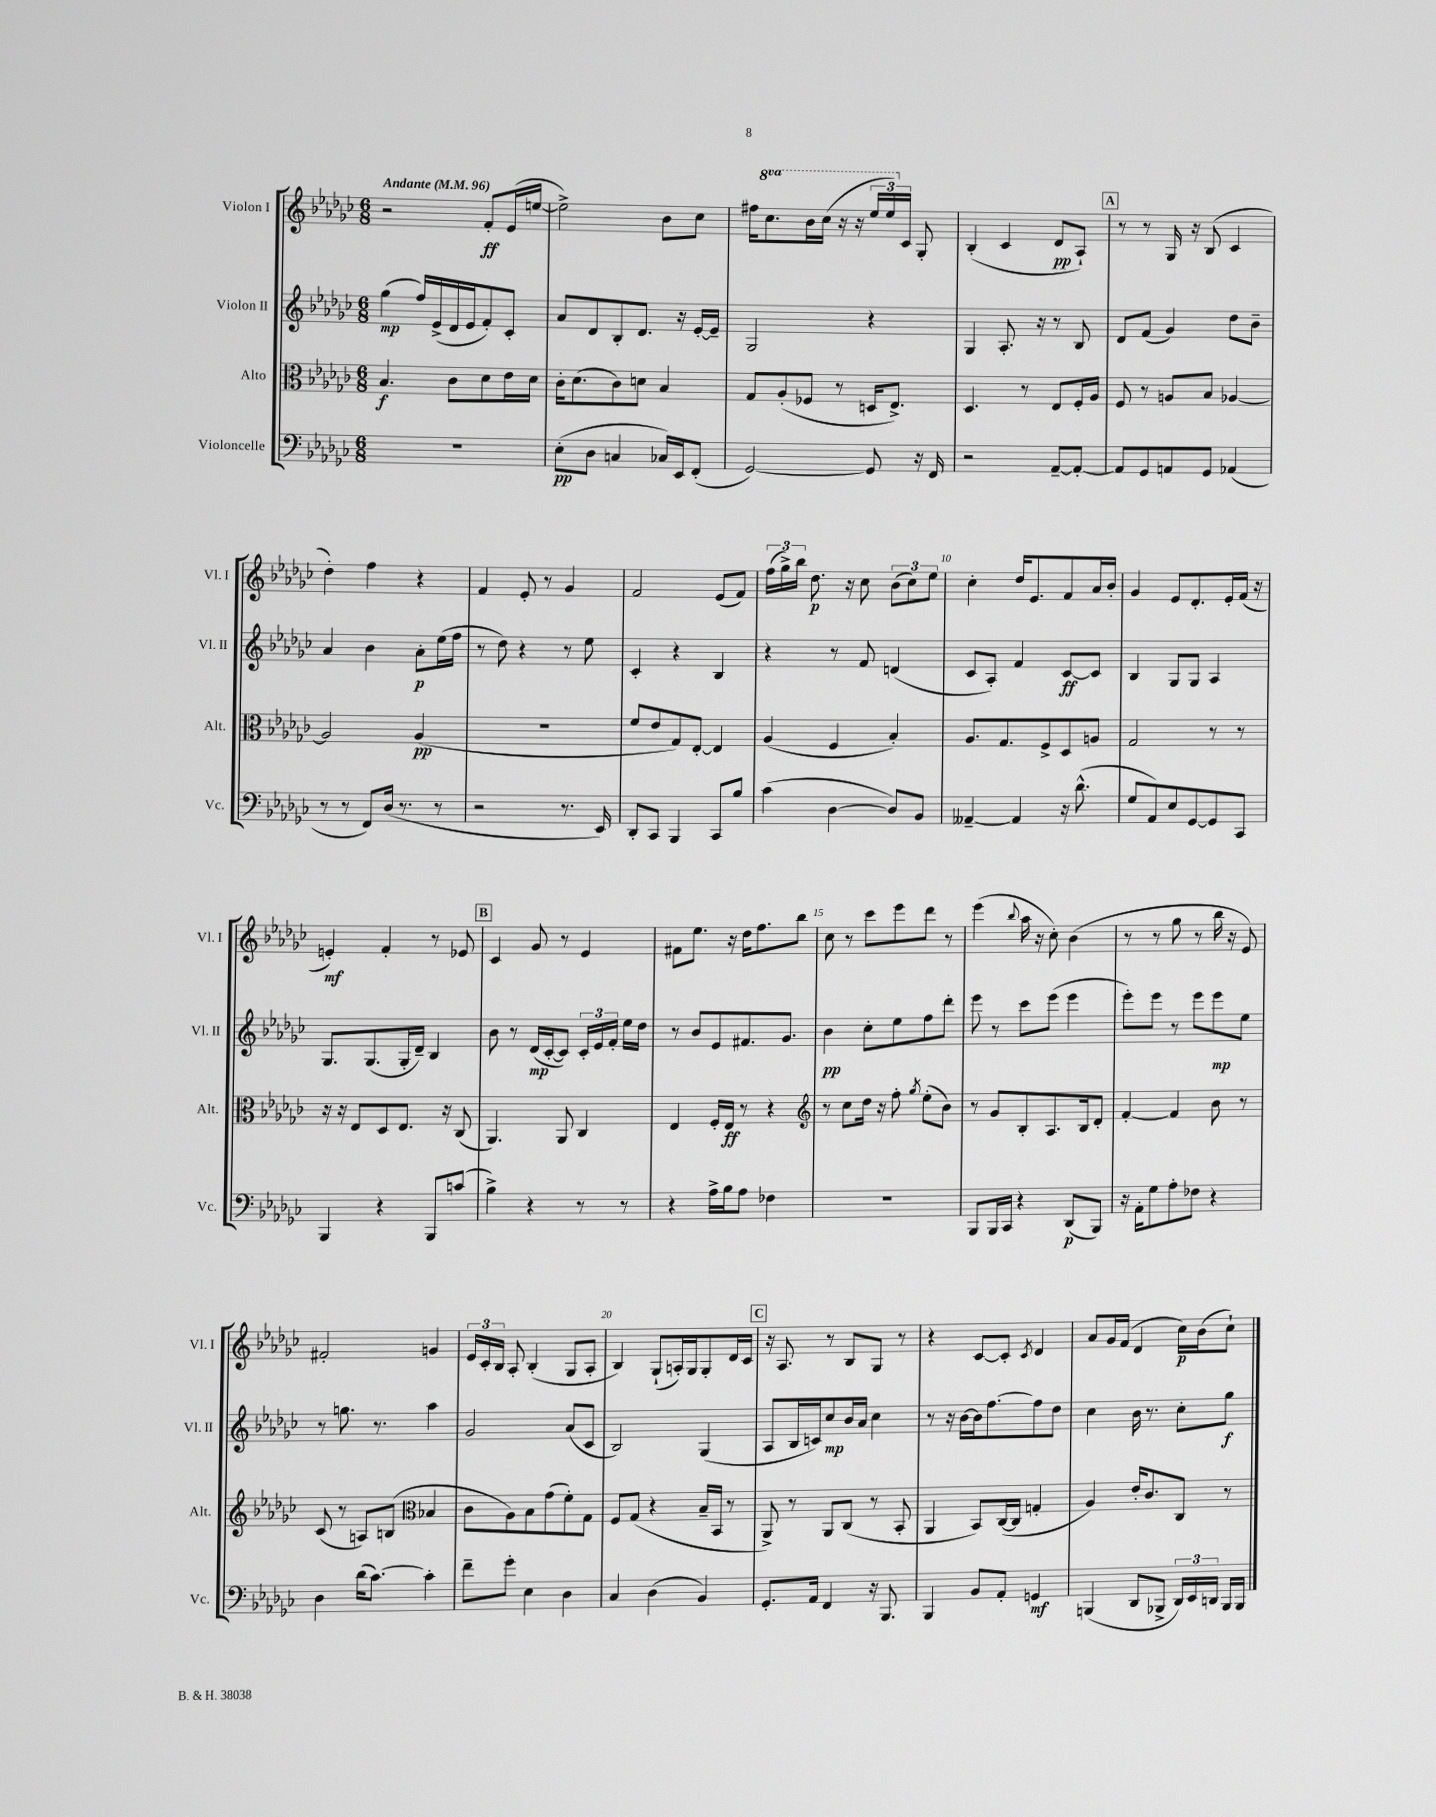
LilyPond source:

<<
\new StaffGroup <<
\new Staff = "s0" \with { instrumentName = "Violon I" shortInstrumentName = "Vl. I" } {
    \clef treble \key ges \major \numericTimeSignature \time 6/8 \set Staff.ottavationMarkups = #ottavation-simple-ordinals \tempo "Andante" 4 = 96
    \autoBeamOff r2 f'8[-.\ff ees'16( e''16]~ |
    e''2->) bes'8[ ces''8] |
    fis''16[ \ottava #1 ces'''8. bes''16 ces'''16]( r16 r16 \tuplet 3/2 { ees'''16[ ees'''16) \ottava #0 ces'16] } ges8-. |
    bes4-.( ces'4 des'8[\pp aes8]-!) |
    \mark \markup { \box "A" } r8 r8 ges16 r16 bes8( ces'4 |
    des''4-.) f''4 r4 |
    f'4 ees'8-. r8 ges'4 |
    f'2 ees'8[( f'8]) |
    \tuplet 3/2 { f''16[( ges''16->) bes''16] } des''8.\p r16 ces''8 \tuplet 3/2 { bes'8[( ces''8) ees''8] } |
    ces''4-. des''16[ ees'8. f'8 aes'16 bes'16]-. |
    ges'4 ees'8[ des'8.-. ees'16-. f'16]( r16 |
    e'4-.\mf) f'4-. r8 ees'8 |
    \mark \markup { \box "B" } ces'4 ges'8 r8 ees'4 |
    fis'8[ ees''8.] r16 des''16[ f''8. bes''8] |
    ces''8 r8 ces'''8[ ees'''8 des'''8] r8 |
    ees'''4( \appoggiatura { bes''8 } aes''16 r16 ces''8-.) bes'4( |
    r8 r8 ges''8 r8 bes''16 r16 ees'8) |
    fis'2-. g'4 |
    \tuplet 3/2 { ees'16[ ces'16-. bes16] } aes8-. bes4-.( ges8[ aes8]-. |
    bes4) ges8[-!( a16-.) ges16 ges8-. des'16 ces'16] |
    \mark \markup { \box "C" } r16 aes8. r8 bes8[ ges8] r8 |
    r4 ces'8[~ ces'8]-. \acciaccatura { ces'8 } des'4 |
    aes'8[ ges'16 f'16]( des'4 ces''16[\p) bes'16( ces''8]-!) \bar "|." |
}
\new Staff = "s1" \with { instrumentName = "Violon II" shortInstrumentName = "Vl. II" } {
    \clef treble \key ges \major \numericTimeSignature \time 6/8
    \autoBeamOff ges''4\mp( f''16[) ees'16->( des'16 ees'16 f'8-.) ces'8]-. |
    aes'8[ des'8 bes8-. des'8.] r16 ees'16[~-. ees'16]-- |
    ges2 r4 |
    ges4 aes8.-. r16 r8 bes8 |
    \mark \markup { \box "A" } des'8[ f'8]( ges'4) des''8[ bes'8]-- |
    aes'4 bes'4 aes'8[-.\p ees''16( f''16] |
    r8 des''8) r4 r8 ees''8 |
    ces'4-. r4 bes4 |
    r4 r8 f'8 d'4( |
    ces'8[ aes8]-.) f'4 ces'8[~\ff ces'8] |
    bes4 ges8[ ges8] aes4 |
    ges8.[ ges8.( ges16-. des'16]--) bes4 |
    \mark \markup { \box "B" } bes'8 r8 des'16[\mp( ces'16~-. ces'8]) \tuplet 3/2 { ces'16[-. ees'16 f'16]-. } ees''16[ des''16] |
    r8 bes'8[ ees'8 fis'8. ges'8.] |
    bes'4\pp ces''8[-. ees''8 f''8 des'''8]-. |
    ees'''8 r8 ces'''8[ ees'''8]( ees'''4 |
    ees'''8[-.) ees'''8] r8 ees'''8[ ees'''8\mp ees''8] |
    r8 g''8. r8. aes''4 |
    ges'2 aes'8[( ces'8] |
    bes2) ges4( |
    \mark \markup { \box "C" } aes8[ bes16 c'16) ces''8\mp bes'16 aes'16] ces''4 |
    r8 r16 bes'16[~ bes'16 f''8.~ f''8 des''8] |
    ces''4 bes'16 r8. ces''8[-. ges''8]\f \bar "|." |
}
\new Staff = "s2" \with { instrumentName = "Alto" shortInstrumentName = "Alt." } {
    \clef alto \key ges \major \numericTimeSignature \time 6/8
    \autoBeamOff bes4.\f ces'8[ des'8 ees'16 des'16] |
    ces'16[-. des'8.( ces'8) d'8] bes4 |
    ges8[ aes8-.( fes8] r8 d16[ ees8.]->) |
    des4. r8 ees8[ f16-. aes16] |
    \mark \markup { \box "A" } f8 r8 a8[ bes8] aes4~ |
    aes2 aes4\pp( |
    R2. |
    f'8[ ees'8 ges8) ees8]~-. ees4 |
    aes4( f4 bes4-.) |
    aes8.[ ges8. f8-> des8 a8] |
    ges2 r8 r8 |
    r16 r16 ees8[ des8 ees8.] r16 ces8( |
    \mark \markup { \box "B" } aes,4.) aes,8 ces4 |
    ees4 f16[-. ees16]\ff r8 r4 |
    \clef treble r8 ces''8[ des''16] r16 f''8-. \acciaccatura { ges''8 } ees''8[-.( bes'8]) |
    r8 ges'8[ bes8-. aes8. bes16 des'8]-. |
    f'4~-. f'4 bes'8 r8 |
    ces'8( r8 a8[) b8]( \clef alto bes4 |
    ces'8[ aes8) bes8 ges'8( f'8-.) ges8] |
    f8[ ges8]( r4 bes16[-- bes,16] r8 |
    \mark \markup { \box "C" } aes,8->) r8 aes,8[ ces8]( r8 bes,8-. |
    aes,4 bes,8[) ces16~( ces16] g4-. |
    aes4) ees'16[-. ces'8. ces8] r8 \bar "|." |
}
\new Staff = "s3" \with { instrumentName = "Violoncelle" shortInstrumentName = "Vc." } {
    \clef bass \key ges \major \numericTimeSignature \time 6/8
    \autoBeamOff R2. |
    ees8[-.\pp( des8] c4 ces16[) ees,16 f,8]-.( |
    ges,2~) ges,8 r16 f,16 |
    r2 aes,8[~-- aes,8]~-. |
    \mark \markup { \box "A" } aes,8[ ges,8 a,8 ges,8] aes,4( |
    r8 r8 f,8[) des16]( r8. r8 |
    r2 r8. ees,16) |
    des,8[-. ces,8] bes,,4 ces,8[ bes8] |
    ces'4( des4~ des8[) bes,8] |
    aeses,4~-- aeses,4 r16 des'8.-^( |
    ges8[ aes,8) ees8 ges,8~ ges,8 ces,8] |
    bes,,4 r4 bes,,8[ c'8]( |
    \mark \markup { \box "B" } bes4->) r4 r8 r8 |
    r4 aes16[-> bes16 aes8] fes4 |
    R2. |
    bes,,8[ bes,,16 ces,16] r4 des,8[\p( bes,,8]) |
    r16 aes,16[-. ges8 aes8-. fes8] r4 |
    des4 des'16[( ces'8.]~) ces'4-. |
    f'8[-- ges'8]-. ees4 des4 |
    ces4 des4( bes,4) |
    \mark \markup { \box "C" } ges,8.[-. aes,16] f,4 r16 bes,,8. |
    bes,,4 bes,8[ aes,8]-. g,4\mf |
    b,,4( des,8[ bes,,8]-> \tuplet 3/2 { des,16[) ees,16 d,16] } bes,,16[ bes,,16] \bar "|." |
}
>>
>>
\layout { \context { \Score \override BarNumber.break-visibility = ##(#f #t #t) barNumberVisibility = #(every-nth-bar-number-visible 5) } }
